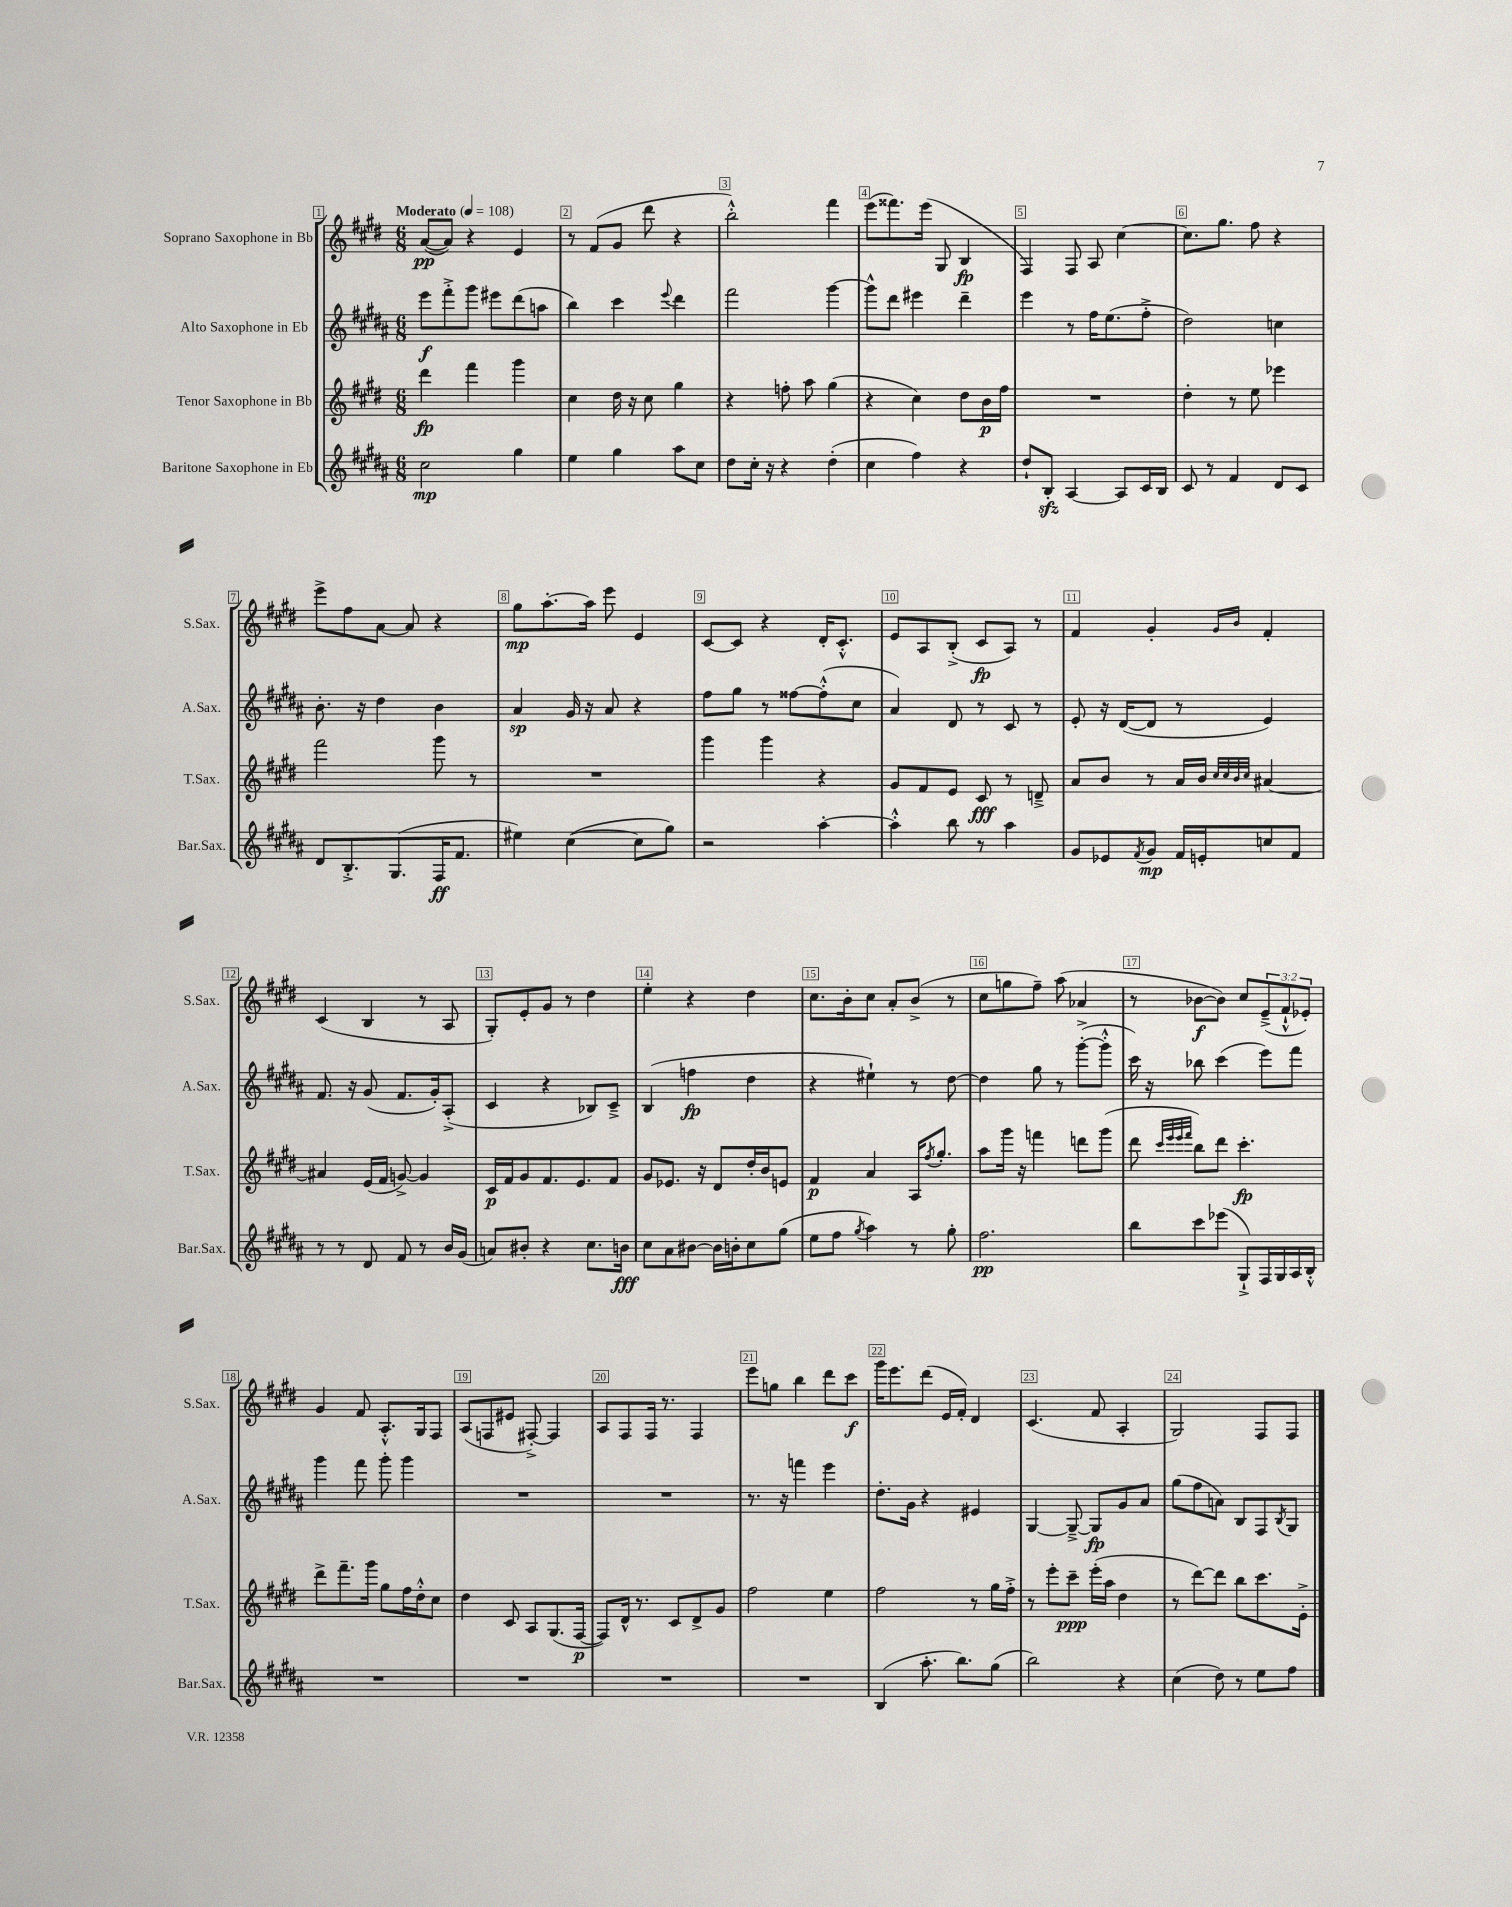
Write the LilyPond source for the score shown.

<<
\new StaffGroup <<
\new Staff = "s0" \with { instrumentName = "Soprano Saxophone in Bb" shortInstrumentName = "S.Sax." } {
    \clef treble \key e \major \numericTimeSignature \time 6/8 \override Staff.TupletNumber.text = #tuplet-number::calc-fraction-text \tempo "Moderato" 4 = 108
    a'8~\pp( a'8) r4 e'4 |
    r8 fis'8( gis'8 dis'''8 r4 |
    b''2-.-^) fis'''4 |
    e'''8( fisis'''8.) e'''16( gis8 b4\fp |
    fis4) fis8 a8 cis''4~ |
    cis''8. gis''8. fis''8 r4 |
    e'''8-> fis''8 a'8~ a'8 r4 |
    gis''8\mp a''8.~-. a''16 e'''8 e'4 |
    cis'8~ cis'8 r4 dis'16-. cis'8.-.-^ |
    e'8 a8 b8-.->( cis'8\fp a8) r8 |
    fis'4 gis'4-. \grace { gis'16 b'16 } fis'4-. |
    cis'4( b4 r8 a8 |
    gis8-.) e'8-. gis'8 r8 dis''4 |
    e''4-. r4 dis''4 |
    cis''8. b'16-. cis''8 a'8-. b'8->( r8 |
    cis''8 g''8 fis''8--) a''8( aes'4 |
    r8 bes'8~\f bes'8) cis''8 \tuplet 3/2 { e'8--->( fis'8-!-^ ees'8-.) } |
    gis'4 fis'8 a8.-.-^ gis16 fis8 |
    a8( f8 eis'8 fis8~-.->) fis4 |
    a8 fis8 fis16 r8. fis4 |
    e'''8 g''8 b''4 dis'''8 cis'''8\f |
    gis'''16 e'''8. dis'''8( e'16 fis'16-.) dis'4 |
    cis'4.( fis'8 a4-. |
    gis2) fis8 fis8 \bar "|." |
}
\new Staff = "s1" \with { instrumentName = "Alto Saxophone in Eb" shortInstrumentName = "A.Sax." } {
    \clef treble \key b \major \numericTimeSignature \time 6/8
    e'''8\f fis'''8-.-> gis'''8 eis'''8 dis'''8( a''8 |
    b''4) cis'''4 \appoggiatura { e'''8 } dis'''4 |
    fis'''2 gis'''4~ |
    gis'''8-^ dis'''8 eis'''4 dis'''4-- |
    e'''4 r8 fis''16 e''8.( fis''8-.-> |
    dis''2) c''4 |
    b'8.-. r16 dis''4 b'4 |
    ais'4\sp gis'16 r16 ais'8 r4 |
    fis''8 gis''8 r8 fisis''8~ fisis''8-.-^( cis''8 |
    ais'4) dis'8 r8 cis'8 r8 |
    e'8-. r16 dis'16~( dis'8 r8 e'4) |
    fis'8. r16 gis'8( fis'8. gis'16-.) ais8-.->( |
    cis'4 r4 bes8) cis'8---> |
    b4( f''4\fp dis''4 |
    r4 eis''4-!) r8 dis''8~ |
    dis''4 gis''8 r8 gis'''8~-.->( gis'''8-.-^ |
    cis'''16) r16 bes''8 cis'''4( e'''8) fis'''8 |
    gis'''4 fis'''8 gis'''8-. gis'''4 |
    R2. |
    R2. |
    r8. r16 f'''4 e'''4 |
    dis''8.-. gis'16 r4 eis'4 |
    gis4~ gis8~---> gis8\fp gis'8 ais'8 |
    gis''8( fis''8 a'8) b8 fis8 \acciaccatura { b8 } gis8 \bar "|." |
}
\new Staff = "s2" \with { instrumentName = "Tenor Saxophone in Bb" shortInstrumentName = "T.Sax." } {
    \clef treble \key e \major \numericTimeSignature \time 6/8
    dis'''4\fp fis'''4 gis'''4 |
    cis''4 dis''16 r16 cis''8 gis''4 |
    r4 f''8-. a''8 gis''4( |
    r4 cis''4) dis''8 b'16\p fis''16 |
    R2. |
    dis''4-. r8 e''8 ees'''4 |
    fis'''2 gis'''8 r8 |
    R2. |
    gis'''4 gis'''4 r4 |
    gis'8 fis'8 e'8 cis'8\fff r8 d'8---> |
    a'8 b'8 r8 a'16 b'16 \grace { cis''32 cis''32 b'32 cis''32 } ais'4~ |
    ais'4 e'16( fis'16 g'8~->) g'4 |
    cis'16\p fis'16 gis'8 fis'8. e'8. fis'8 |
    gis'8 ees'8. r16 dis'8 dis''16-. b'16 e'8 |
    fis'4\p a'4 a16 \acciaccatura { fis''8 } gis''8.-. |
    a''8 gis'''16 r16 f'''4 d'''8 gis'''8( |
    dis'''8 \grace { cis'''32 e'''32 e'''32 fis'''32 } b''8) dis'''8 cis'''4.-.\fp |
    dis'''8-> fis'''8.-- gis'''16 gis''8 fis''16 dis''16-.-^ cis''8 |
    dis''4 cis'8 a8 gis8.( fis16~\p |
    fis8) dis'16-^ r8. cis'8 dis'8-> gis'8 |
    fis''2 e''4 |
    fis''2 r8 gis''16 fis''16-.-> |
    r8 e'''8-. cis'''8--\ppp e'''16-.( a''16 dis''4 |
    r8 dis'''8~) dis'''8 b''8 cis'''8. e'16-.-> \bar "|." |
}
\new Staff = "s3" \with { instrumentName = "Baritone Saxophone in Eb" shortInstrumentName = "Bar.Sax." } {
    \clef treble \key b \major \numericTimeSignature \time 6/8
    cis''2\mp gis''4 |
    e''4 gis''4 ais''8 cis''8 |
    dis''8 cis''16-. r16 r4 dis''4-.( |
    cis''4 fis''4) r4 |
    dis''8-! b8-.\sfz ais4~ ais8 cis'16 b16 |
    cis'8 r8 fis'4 dis'8 cis'8 |
    dis'8 b8.-.-> gis8.( fis16\ff fis'8. |
    eis''4) cis''4~( cis''8 gis''8) |
    r2 ais''4~-. |
    ais''4-.-^ b''8 r8 ais''4 |
    gis'8 ees'8 \acciaccatura { fis'8 } gis'8\mp fis'16 e'16-. c''8 fis'8 |
    r8 r8 dis'8 fis'8 r8 b'16 gis'16( |
    a'8) bis'8-. r4 cis''8. b'16\fff |
    cis''8 ais'8 bis'8~ bis'16 b'16-. cis''8 gis''8( |
    e''8 fis''8 \acciaccatura { gis''8 } ais''4) r8 gis''8-. |
    fis''2.\pp |
    b''8 cis'''8 ees'''8( gis8-!->) fis16 gis16 ais16 b16-.-^ |
    R2. |
    R2. |
    R2. |
    R2. |
    b4( ais''8.-. b''8.) gis''8( |
    b''2) r4 |
    cis''4( dis''8) r8 e''8 fis''8 \bar "|." |
}
>>
>>
\layout { \context { \Score \override BarNumber.break-visibility = ##(#f #t #t) barNumberVisibility = #all-bar-numbers-visible \override BarNumber.stencil = #(make-stencil-boxer 0.1 0.3 ly:text-interface::print) } }
